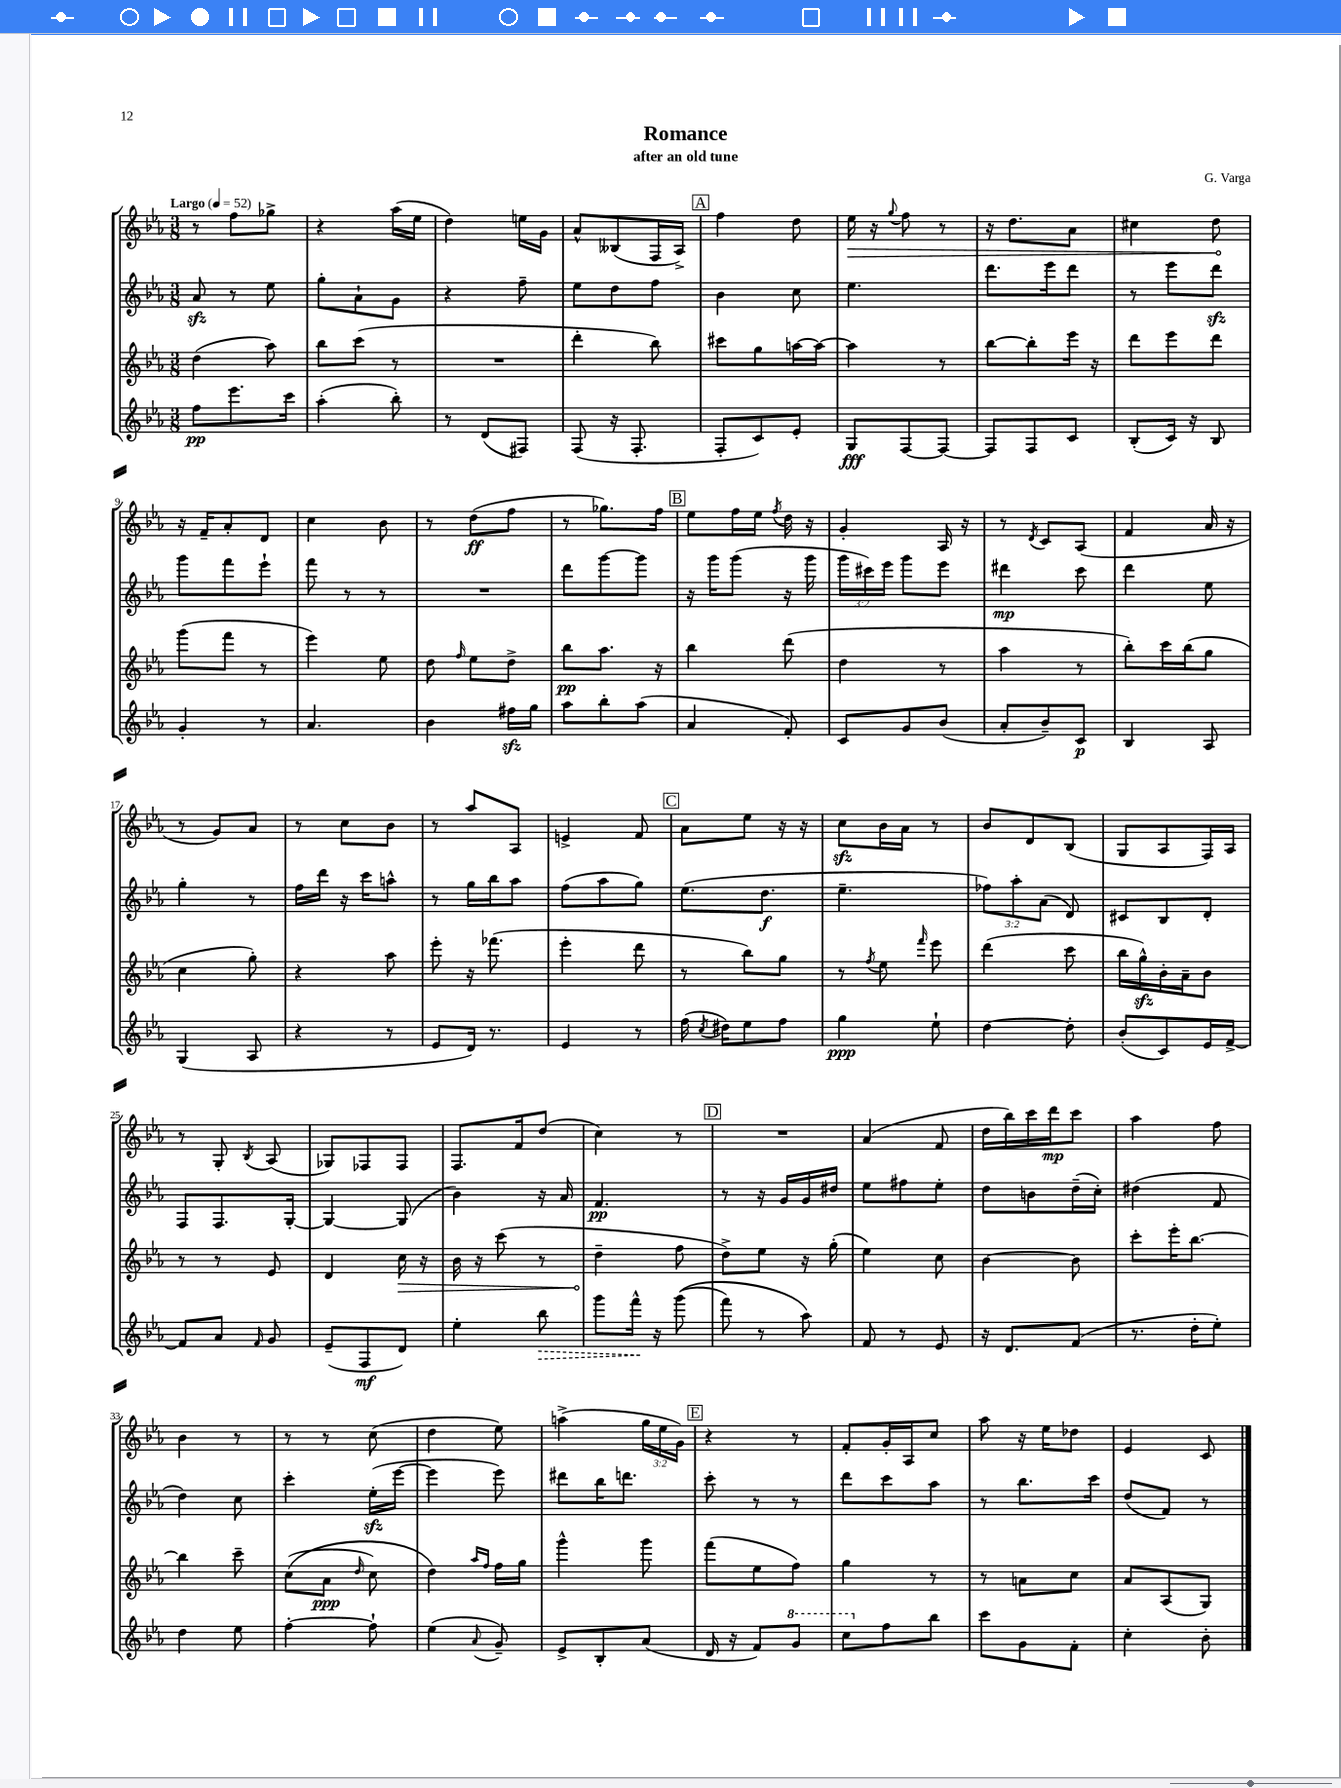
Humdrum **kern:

**kern	**kern	**kern	**kern
*staff4	*staff3	*staff2	*staff1
*clefG2	*clefG2	*clefG2	*clefG2
*k[b-e-a-]	*k[b-e-a-]	*k[b-e-a-]	*k[b-e-a-]
*M3/8	*M3/8	*M3/8	*M3/8
*MM52	*MM52	*MM52	*MM52
8ff\L	(4dd\	8a-/	8r
8.eee-\	.	8r	8ff\L
.	8aa-\)	8ee-\	8gg-^\J
16ccc\Jk	.	.	.
=	=	=	=
(4aa-'\	8bb-\L	8gg'\L	4r
.	(8ccc\J	8a-`\	.
8bb-'\)	8r	8g\J	(16aa-\LL
.	.	.	16ee-\JJ
=	=	=	=
8r	4.r	4r	4dd\)
(8d/L	.	.	.
8F#/J)	.	8ff~\	16ee\LL
.	.	.	16g\JJ
=	=	=	=
(8F/	4ddd'\	8ee-\L	8a-^^/L
16r	.	8dd\	(8B--/
8.F'/	.	.	.
.	8bb-\)	8ff\J	16F/L
.	.	.	16A-^/JJ)
=	=	=	=
8F'/L	8ccc#\L	4b-\	4ff\
8c/)	8gg\	.	.
8e-'/J	[16aa\L	8cc\	8dd\
.	16aa\_JJ	.	.
=	=	=	=
8G/L	4aa\]	4.ee-\	16ee-\
.	.	.	16r
.	.	.	8qqgg/
[8F/	.	.	8ff\
8F/_J	8r	.	8r
=	=	=	=
8F/]L	[8bb-\L	8.ddd\L	16r
.	.	.	8.dd\L
8F/	8bb-'\]	.	.
.	.	16eee-\k	.
8c/J	16eee-\Jk	8ddd\J	8a-\J
.	16r	.	.
=	=	=	=
(8B-'/L	8ddd\L	8r	4cc#\
16c/Jk)	8eee-\	8eee-\L	.
16r	.	.	.
8B-/	8ddd\J	8ddd\J	8dd\
=	=	=	=
4g'/	(8ggg\L	8ggg\L	16r
.	.	.	16f~/LK
.	8fff\J	8fff\	8a-'/
8r	8r	8eee-`\J	8d/J
=	=	=	=
4.a-/	4eee-\)	8fff\	4cc\
.	.	8r	.
.	8ee-\	8r	8b-\
=	=	=	=
4b-\	8dd\	4.r	8r
.	16qqff/	.	.
.	8ee-\L	.	(8dd\L
16ff#\LL	8dd^\J	.	8ff\J
16gg\JJ	.	.	.
=	=	=	=
8aa-\L	8bb-\L	8ddd\L	8r
8bb-'\	8.aa-\J	[8ggg\	8.gg-\L)
(8aa-\J	.	8ggg\]J	.
.	16r	.	16ff\Jk
=	=	=	=
4a-/	4bb-\	16r	8ee-\L
.	.	16ggg\LK	.
.	.	(8ggg\J	16ff\L
.	.	.	16ee-\JJ
.	.	.	8qff/
8f'/)	(8ddd\	16r	16dd\
.	.	16ggg\	16r
=	=	=	=
8c/L	4dd\	24ggg\LL	4g'/
.	.	24ccc#\)	.
.	.	24eee-\JJ	.
8g/	.	8ggg\L	.
(8b-/J	8r	8eee-\J	16A-/
.	.	.	16r
=	=	=	=
8a-'/L	4aa-\	4ddd#\	8r
.	.	.	8qd/
8b-~/)	.	.	8c/L
8c/J	8r	8ccc\	(8A-/J
=	=	=	=
4B-/	8bb-'\L)	4ddd\	4f/
.	16ccc\L	.	.
.	(16bb-\J	.	.
8A-/	8gg\J	8ee-\	16a-/
.	.	.	16r
=	=	=	=
(4G/	4cc\	4gg'\	8r
.	.	.	8g/L)
8A-/	8gg'\)	8r	8a-/J
=	=	=	=
4r	4r	16ff\LL	8r
.	.	16ddd\JJ	.
.	.	16r	8cc\L
.	.	16ccc\LK	.
8r	8aa-\	8aa^^\J	8b-\J
=	=	=	=
8e-/L	8eee-'\	8r	8r
16d/Jk)	16r	16gg\LL	8aa-/L
8.r	(8.fff-\	16bb-\J	.
.	.	8aa-\J	8A-/J
=	=	=	=
4e-/	4eee-'\	(8ff\L	4e^/
.	.	8aa-\	.
8r	8ddd\	8gg\J)	8f/
=	=	=	=
(16ff\	8r	(8.ee-\L	8a-\L
8qcc/	.	.	.
16dd#\LK)	.	.	.
8ee-\	8bb-\L)	.	8ee-\J
.	.	8.dd\J	.
8ff\J	8gg\J	.	16r
.	.	.	16r
=	=	=	=
4gg\	8r	4.ee-~\	8cc\L
.	8qff/	.	.
.	8ee-\	.	16b-\L
.	.	.	16a-\JJ
.	16qqfff/	.	.
8ee-`\	8eee-\	.	8r
=	=	=	=
[4dd\	(4ddd\	12ff-\L)	8b-/L
.	.	12aa-'\	.
.	.	.	8d/
.	.	(12a-\J	.
8dd'\]	8ccc\	8d/)	(8B-/J
=	=	=	=
(8b-'/L	16bb-\LL	8c#/L	8G/L
.	16gg^^\)	.	.
8c/)	16b-'\	8B-/	8A-/
.	16a-~\J	.	.
16e-/L	8b-\J	8d'/J	16F/L)
[16f^/JJ	.	.	16A-/JJ
=	=	=	=
8f/]L	8r	8F/L	8r
8a-/J	8r	8.F/	8G'/
16qqf/	.	.	8qB-/
8g/	8e-/	.	(8A-/
.	.	[16G'/Jk	.
=	=	=	=
(8e-~/L	4d/	4G/_	8G-/L)
8F/	.	.	8F-/
8d/J)	16cc\	(8G/]	8F-/J
.	16r	.	.
=	=	=	=
4ee-'\	16b-\	4b-\)	8.F/L
.	16r	.	.
.	(8ccc\	.	.
.	.	.	16f/k
8bb-\	8r	16r	(8dd/J
.	.	16a-/	.
=	=	=	=
8ggg\L	4dd~\	4.f/	4cc\)
16fff^^\Jk	.	.	.
16r	.	.	.
&((8ggg\	8ff\	.	8r
=	=	=	=
8fff\)	8dd^\L)	8r	4.r
8r	8ee-\J	16r	.
.	.	16g/LL	.
8aa-\&)	16r	16g/	.
.	(16gg'\	16dd#/JJ	.
=	=	=	=
8f/	4ee-\)	8ee-\L	(4a-/
8r	.	8ff#\	.
8e-/	8cc\	8ee-'\J	8f/
=	=	=	=
16r	[4b-\	8dd\L	16dd\LL
8.d/L	.	.	16bb-\)
.	.	8b\	16ccc\
.	.	.	16ddd\J
(8f/J	8b-\]	(16dd~\L	8ccc\J
.	.	16cc'\JJ)	.
=	=	=	=
8.r	8ccc'\L	(4dd#\	4aa-\
.	16eee-'\K	.	.
16dd'\LK	[8.bb-\J	.	.
8ee-'\J)	.	8f/	8ff\
=	=	=	=
4dd\	4bb-\]	4dd\)	4b-\
8ee-\	8ccc~\	8cc\	8r
=	=	=	=
[4ff'\	&((8cc\L	4ccc'\	8r
.	8a-\J	.	8r
.	16qqdd/	.	.
8ff`\]	8cc\)	(16ee-'\LL	(8cc\
.	.	[16eee-\JJ	.
=	=	=	=
(4ee-\	4dd\&)	4eee-\]	4dd\
.	16qqaa-/LL	.	.
8qqa-/	16qqff/JJ	.	.
8g~/)	16ff\LL	8eee-\)	8ee-\)
.	16gg\JJ	.	.
=	=	=	=
8e-^/L	4ggg^^\	8ddd#\L	(4aa^\
8B-'/	.	16bb-\K	.
.	.	8.ddd\J	.
(8a-/J	8ggg\	.	24gg\LL
.	.	.	24ee-\
.	.	.	24g\JJ)
=	=	=	=
16d/	(8fff\L	8ccc'\	4r
16r	.	.	.
8f/L)	8ee-\	8r	.
8gg/J	8ff\J)	8r	8r
=	=	=	=
8ccc\L	4gg\	8ddd\L	8f'/L
8ff\	.	8ccc\	16g'/L
.	.	.	16A-/J
8bb-\J	8r	8aa-\J	8cc/J
=	=	=	=
8ccc\L	8r	8r	8aa-\
8g\	8a\L	8.bb-\L	16r
.	.	.	16ee-\LK
8f'\J	8cc\J	.	8dd-\J
.	.	16ccc\Jk	.
=	=	=	=
4cc'\	8a-/L	(8dd/L	4e-/
.	(8A-/	8f/J)	.
8b-'\	8G/J)	8r	8c/
==	==	==	==
*-	*-	*-	*-
